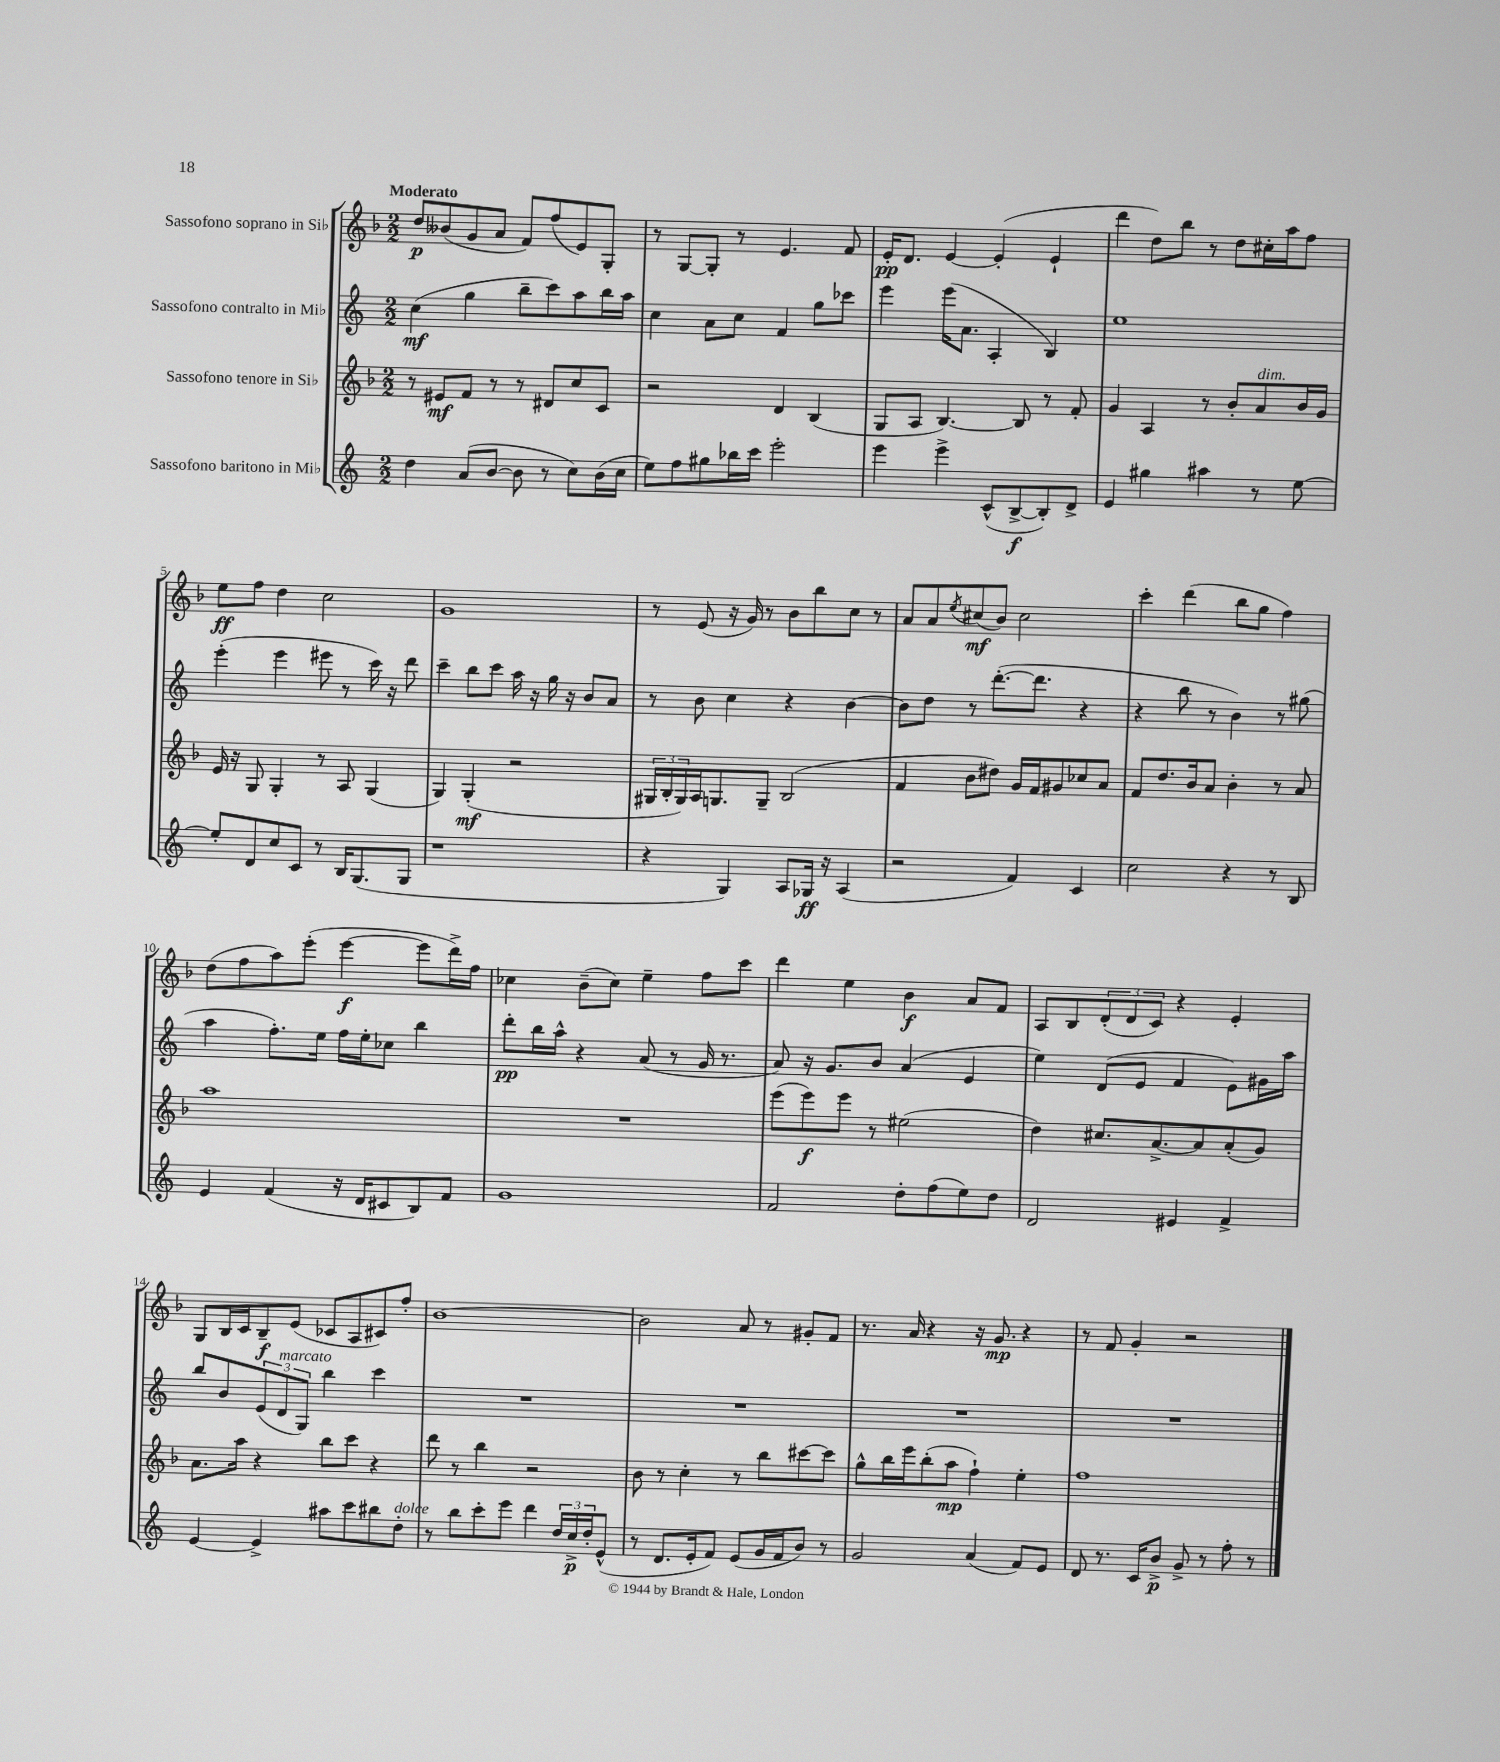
<<
\new StaffGroup <<
\new Staff = "s0" \with { instrumentName = "Sassofono soprano in Sib" } {
    \clef treble \key f \major \numericTimeSignature \time 2/2 \tempo "Moderato"
    d''8\p beses'8( g'8 a'8 f'8) f''8( e'8) g8-. |
    r8 g8~ g8-. r8 e'4. f'8 |
    e'16-.\pp d'8. e'4~ e'4-.( e'4-! |
    d'''4 d''8) bes''8 r8 d''8 cis''16-. a''16 f''8 |
    e''8\ff f''8 d''4 c''2 |
    g'1 |
    r8 e'8( r16 g'16) r8 bes'8 bes''8 c''8 r8 |
    a'8 a'8 \acciaccatura { e''8 } cis''8\mf( bes'8) cis''2 |
    c'''4-. d'''4( bes''8 g''8 f''4) |
    d''8( f''8 a''8) e'''8-.( e'''4~\f e'''8 d'''16->) f''16 |
    ces''4 bes'8--( ces''8) e''4-- f''8 c'''8 |
    d'''4 e''4 bes'4\f a'8 f'8 |
    a8 bes8 \tuplet 3/2 { d'8-.( d'8 c'8) } r4 e'4-. |
    g8 bes16 c'16 bes8--\f e'8( ces'8 a8 cis'8) f''8-. |
    bes'1~ |
    bes'2 a'8 r8 gis'8-. f'8 |
    r8. a'16 r4 r16 g'8.\mp r4 |
    r8 f'8 g'4-. r2 \bar "|." |
}
\new Staff = "s1" \with { instrumentName = "Sassofono contralto in Mib" } {
    \clef treble \key c \major \numericTimeSignature \time 2/2
    c''4\mf( g''4 b''8-- c'''8) a''8 b''16 a''16 |
    c''4 a'8 c''8 f'4 g''8 ces'''8 |
    e'''4 e'''16( a'8. a4-. b4) |
    e''1 |
    e'''4-.( e'''4 eis'''8 r8 c'''16) r16 d'''8 |
    c'''4-- b''8 c'''8 a''16 r16 g''16 r16 b'8 a'8 |
    r8 b'8 c''4 r4 b'4~ |
    b'8 d''8 r8 d'''8.~-.( d'''8. r4 |
    r4 b''8 r8 b'4) r8 gis''8( |
    a''4 f''8.-.) e''16 f''16 e''16-. ces''8 b''4 |
    d'''8-.\pp b''16 a''16-^ r4 a'8( r8 g'16 r8. |
    a'8) r16 g'8. b'8 a'4( e'4 |
    e''4) d'8( e'8 f'4 e'8) gis'16 a''16 |
    b''8 b'8 \tuplet 3/2 { e'8( d'8^\markup { \italic "marcato" } g8) } b''4 c'''4 |
    R1 |
    R1 |
    R1 |
    R1 \bar "|." |
}
\new Staff = "s2" \with { instrumentName = "Sassofono tenore in Sib" } {
    \clef treble \key f \major \numericTimeSignature \time 2/2
    r8 eis'8\mf f'8 r8 r8 dis'8 c''8 c'8 |
    r2 d'4 bes4( |
    g8 a8 bes4.~) bes8 r8 f'8-. |
    g'4 a4 r8 bes'8-. a'8^\markup { \italic "dim." } bes'16 g'16 |
    e'16 r16 g8 g4-. r8 a8 g4( |
    g4) g4-.\mf( r2 |
    \tuplet 3/2 { gis16 bes16-. gis16) } a16 g8. g8-- bes2( |
    f'4 bes'8 dis''8) g'16 f'16 gis'8 ces''8 a'8 |
    f'8 d''8. bes'16 a'8 bes'4-. r8 a'8 |
    a''1 |
    R1 |
    e'''8( e'''8\f) e'''8 r8 eis''2( |
    d''4) cis''8. a'8.~-> a'8 a'8-.( g'8) |
    a'8. a''16 r4 bes''8 c'''8 r4 |
    d'''8 r8 bes''4 r2 |
    bes'8 r8 c''4-. r8 bes''8 cis'''8~ cis'''8 |
    g''8-^ bes''16 e'''16 bes''8-.( a''8\mp f''4-!) e''4-. |
    f''1 \bar "|." |
}
\new Staff = "s3" \with { instrumentName = "Sassofono baritono in Mib" } {
    \clef treble \key c \major \numericTimeSignature \time 2/2
    d''4 a'8( b'8~ b'8 r8 c''8) b'16( c''16 |
    e''8) f''8 gis''8 bes''16 c'''16 e'''2-. |
    e'''4 e'''4-> c'8-^( b8~->\f b8-.) d'8-> |
    e'4 gis''4 ais''4 r8 e''8~ |
    e''8-. d'8 c''8 c'8 r8 b16 g8.( g8 |
    r1 |
    r4 g4) a8 ges16\ff r16 a4( |
    r2 f'4) c'4 |
    c''2 r4 r8 b8 |
    e'4 f'4( r16 d'16 cis'8 b8) f'8 |
    g'1 |
    f'2 d''8-. f''8( e''8) d''8 |
    d'2 eis'4 f'4-> |
    e'4~ e'4-> ais''8 c'''8 bis''8 d''8-.^\markup { \italic "dolce" } |
    r8 b''8 c'''8-. e'''8 d'''4 \tuplet 3/2 { d''16 c''16->\p d''16-. } e'8-^( |
    r8 d'8. e'16-. f'8) e'8( g'16 f'16 b'8) r8 |
    g'2 a'4( f'8) e'8 |
    d'8 r8. c'16 b'8->\p g'8-> r8 f''8-. r8 \bar "|." |
}
>>
>>
